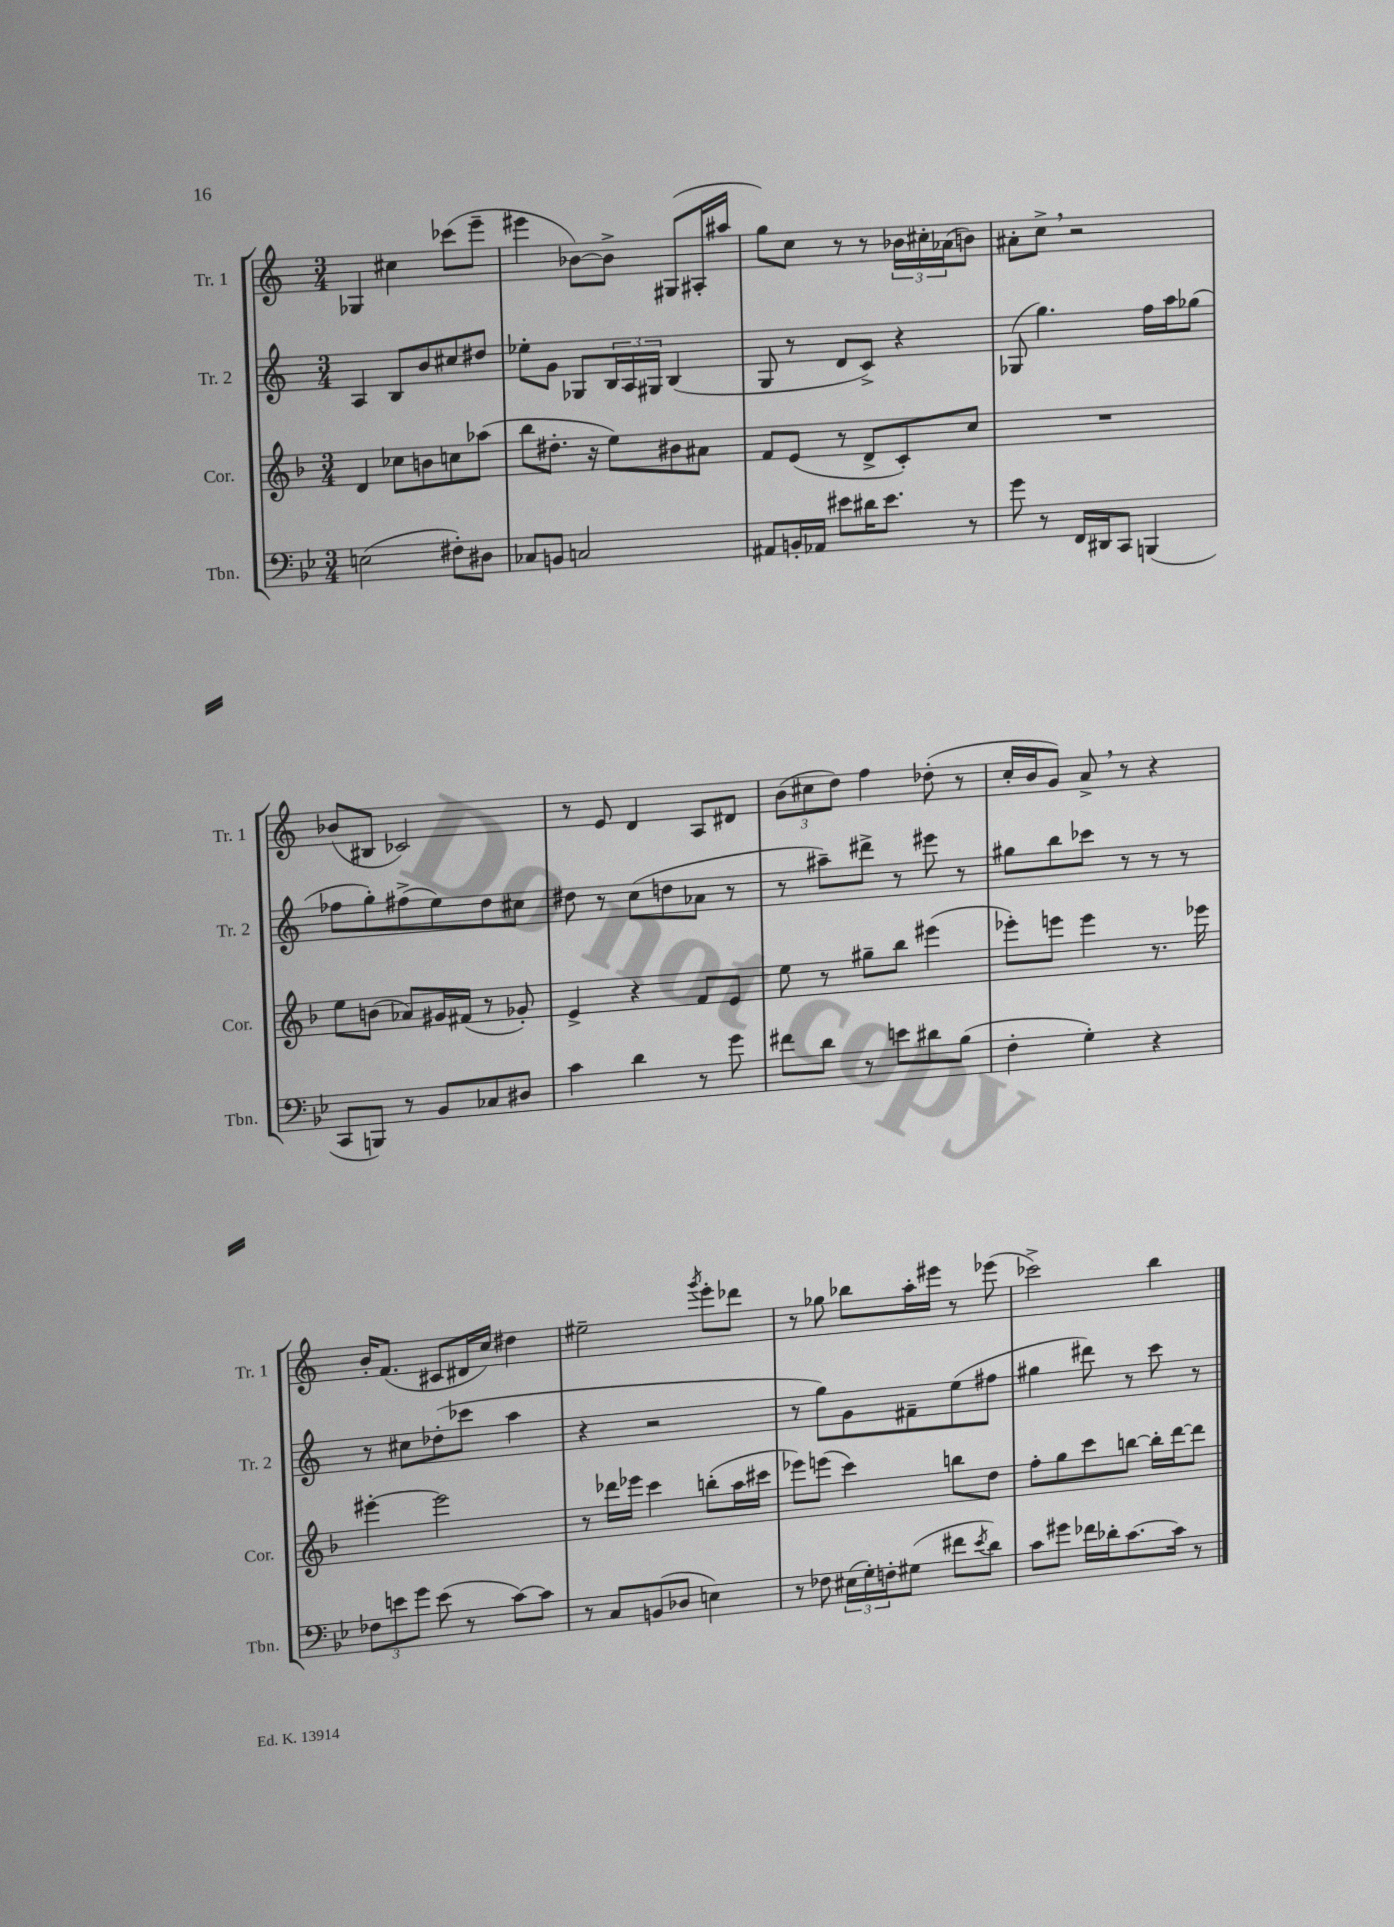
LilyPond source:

<<
\new StaffGroup <<
\new Staff = "s0" \with { instrumentName = "Tr. 1" shortInstrumentName = "Tr. 1" } {
    \clef treble \key c \major \numericTimeSignature \time 3/4
    ges4 cis''4 ces'''8( e'''8-- |
    eis'''4 bes'8~) bes'8-> gis8( ais16-. ais''16 |
    g''8) c''8 r8 r8 \tuplet 3/2 { bes'16 cis''16-. aes'16( } b'8) |
    ais'8-. c''8-> \breathe r2 |
    bes'8( bis8 ces'2) |
    r8 e'8 d'4 a8 dis'8 |
    \tuplet 3/2 { b'8( cis''8 d''8) } f''4 des''8-.( r8 |
    c''16-. b'16 g'8) a'8-> \breathe r8 r4 |
    b'16-. f'8.( cis'8 dis'16 c''16) dis''4 |
    eis''2-- \acciaccatura { g'''8 } e'''8-. des'''8 |
    r8 ges''8 bes''8 a''16-. eis'''16 r8 ees'''8( |
    ces'''2->) b''4 \bar "|." |
}
\new Staff = "s1" \with { instrumentName = "Tr. 2" shortInstrumentName = "Tr. 2" } {
    \clef treble \key c \major \numericTimeSignature \time 3/4
    a4 b8 b'8 cis''8 dis''8 |
    ees''8-. g'8 ges8 \tuplet 3/2 { b16 a16 gis16 } b4( |
    g8 r8 d'8 c'8->) r4 |
    ges8( g''4.) f''16 a''16 ges''8( |
    fes''8 g''8-.) fis''8->( e''8) d''8 cis''8 |
    dis''8 r8 c''8( d''8 aes'8 r8 |
    r8 ais''8--) dis'''8-> r8 eis'''8 r8 |
    gis''8 b''8 ces'''8 r8 r8 r8 |
    r8 cis''8 des''8-.( ces'''8 a''4 |
    r4 r2 |
    r8 g''8) g'8 fis'8-- e''8( fis''8 |
    gis''4 dis'''8) r8 c'''8 r8 \bar "|." |
}
\new Staff = "s2" \with { instrumentName = "Cor." shortInstrumentName = "Cor." } {
    \clef treble \key f \major \numericTimeSignature \time 3/4
    d'4 ces''8 b'8 c''8 aes''8( |
    bes''8 dis''8.-. r16 e''8) bis'8 ais'8 |
    f'8 e'8( r8 d'8-> c'8-.) c''8 |
    R2. |
    e''8 b'8( aes'8) gis'16 fis'16( r8 ges'8-.) |
    e'4-> r4 f'8 e'8 |
    e''8 r8 gis''8-- bes''8 eis'''4( |
    ees'''8-.) e'''8 e'''4 r8. ees'''16 |
    eis'''4~-. eis'''2 |
    r8 des'''16 ees'''16 c'''4 b''8-.( a''16 cis'''16 |
    ees'''8) e'''8( c'''4) b''8 d''8 |
    f''8-. g''8 c'''8 b''8~ b''16-. d'''16~ d'''8 \bar "|." |
}
\new Staff = "s3" \with { instrumentName = "Tbn." shortInstrumentName = "Tbn." } {
    \clef bass \key bes \major \numericTimeSignature \time 3/4
    e2( fis8-.) dis8 |
    ces8 b,8 c2 |
    ais,8 b,16-. aes,16 eis'8 dis'16 eis'8. r8 |
    g'8 r8 f,16 dis,16 c,8 b,,4( |
    c,8 b,,8) r8 bes,8 ces8 dis8 |
    c'4 d'4 r8 g'8 |
    fis'8 d'8 r8 e'8 dis'8 bes8( |
    f4-. g4-.) r4 |
    \tuplet 3/2 { fes8 e'8 g'8 } e'8( r8 c'8~) c'8 |
    r8 c8 b,8( des8 e4) |
    r8 fes8 \tuplet 3/2 { eis16( g16-.) f16-. } gis8( fis'8 \acciaccatura { ees'8 } d'8) |
    c'8 gis'8 fes'16 des'16-. c'8.~ c'16 r8 \bar "|." |
}
>>
>>
\layout { \context { \Score \remove "Bar_number_engraver" } }
